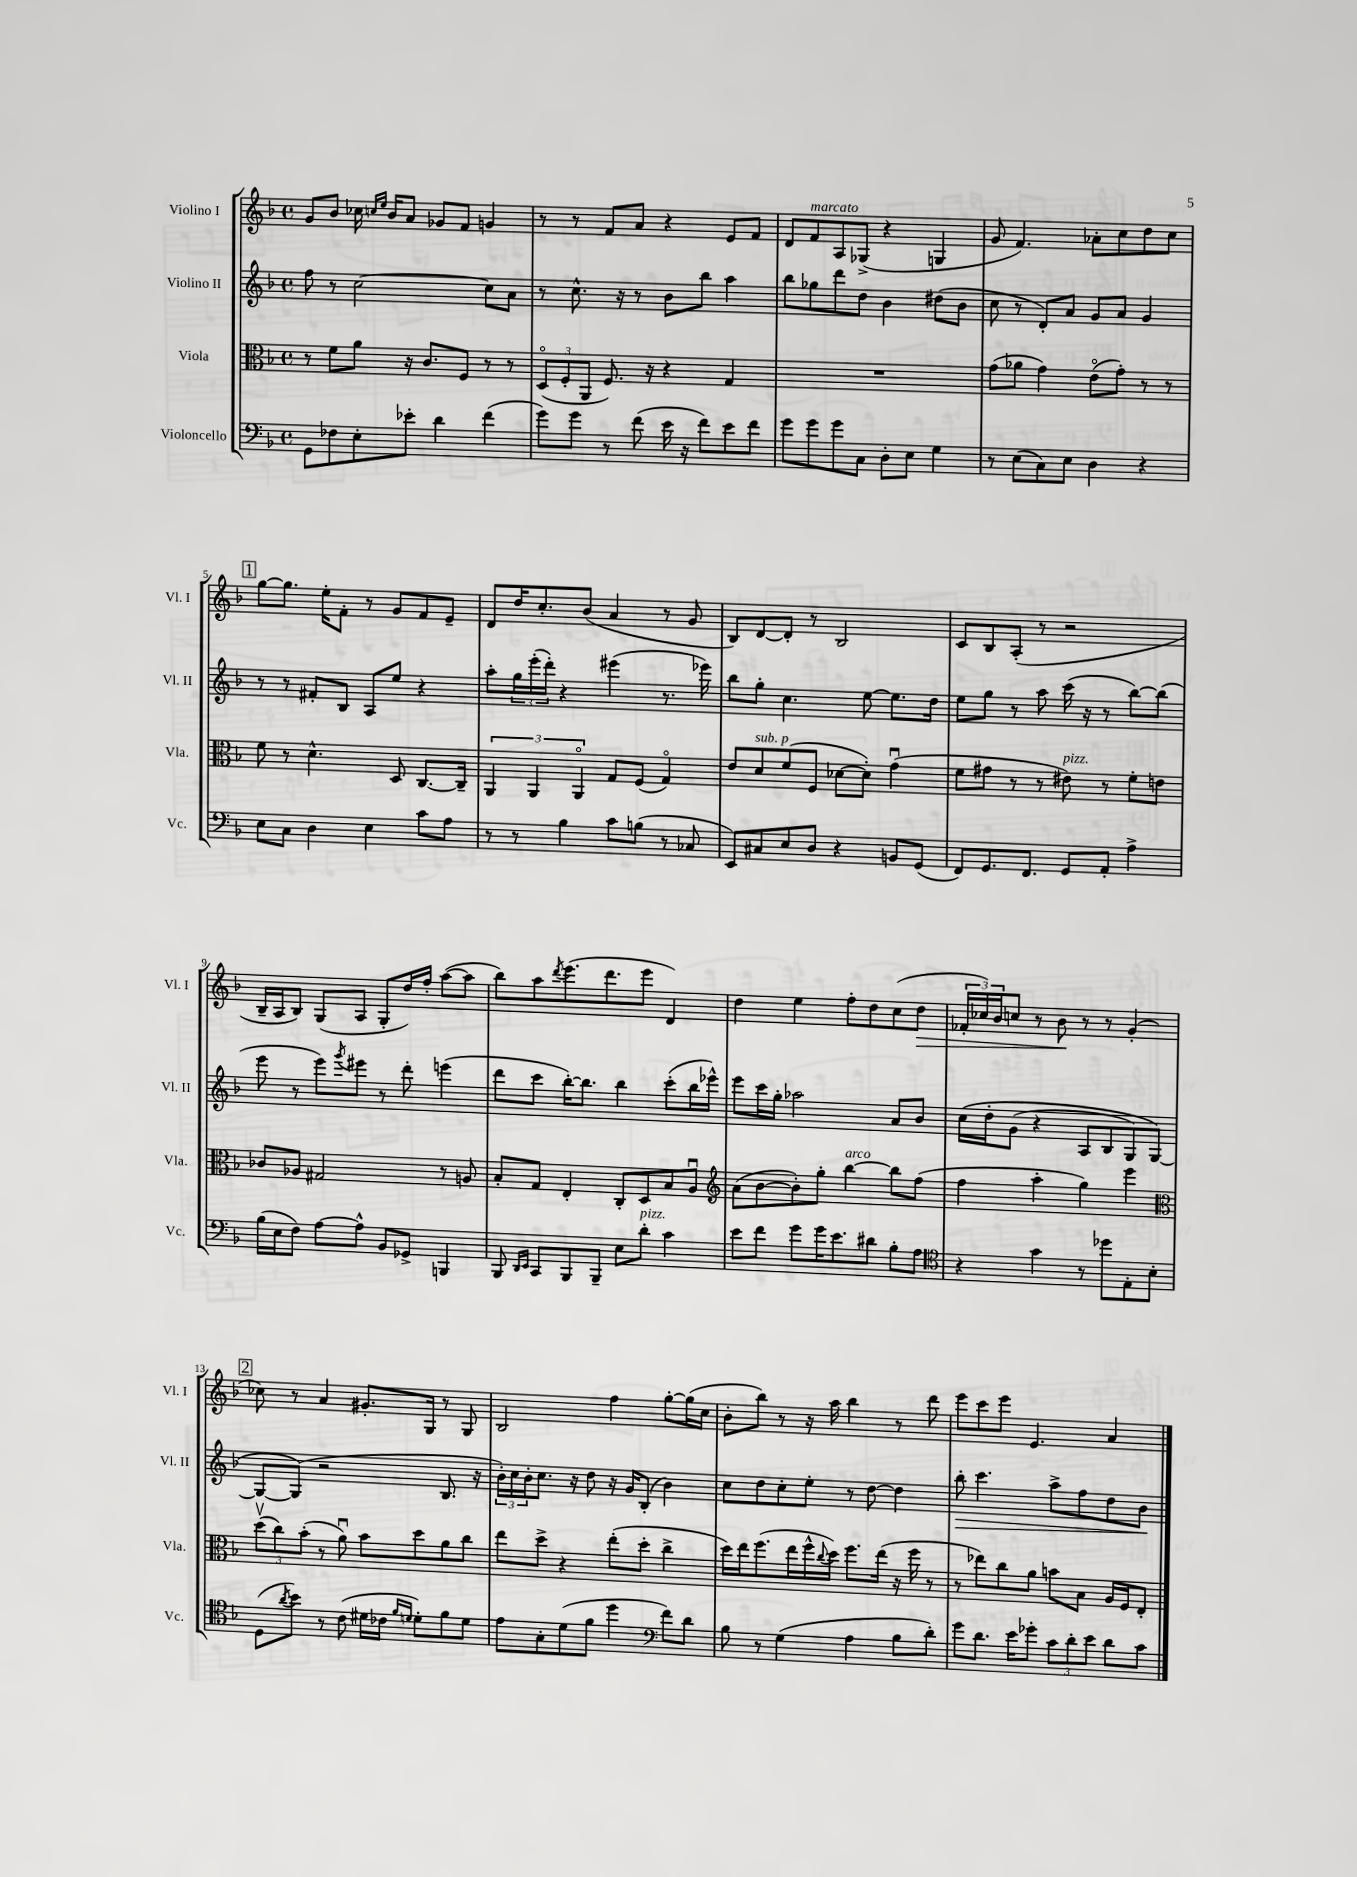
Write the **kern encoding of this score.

**kern	**kern	**kern	**kern
*staff4	*staff3	*staff2	*staff1
*clefF4	*clefC3	*clefG2	*clefG2
*k[b-]	*k[b-]	*k[b-]	*k[b-]
*M4/4	*M4/4	*M4/4	*M4/4
*met(c)	*met(c)	*met(c)	*met(c)
8GG\L	8r	8ff\	8g/L
8F-\	8f\L	8r	8b-/J
8E'\	8a\J	[2cc\	16cc-\
.	.	.	16qqcc/LL
.	.	.	16qqee/JJ
.	.	.	16b-/LK
8e-'\J	16r	.	8a/J
.	8.c/L	.	.
4d\	.	.	8g-/L
.	8F/J	.	8f/J
(4f\	8r	8cc\]L	4g/
.	8r	8a\J	.
=	=	=	=
8g\L)	(12Do/L	8r	8r
.	12F'/	.	.
8g\J	.	8.cc^^\	8r
.	12AA/J	.	.
8r	8.F/)	.	8f/L
.	.	16r	.
(8f\	.	8r	8a/J
.	16r	.	.
16e\	4r	8b-\L	4r
16r	.	.	.
8f\L)	.	8bb-\J	.
8e\	4G/	4aa\	8e/L
8f\J	.	.	8f/J
=	=	=	=
8g\L	1r	8bb-\L	8d/L
8g\	.	8gg-\	8f/
8g\	.	8ddd\	8A/
8C\J	.	8dd\J	(8G-^/J
8D'\L	.	4b-\	4r
8E\J	.	.	.
4G\	.	(8dd#\L	4G/
.	.	8b-\J	.
=	=	=	=
8r	(8g\L	8cc\	8g/
(8E\L	8a-\J	8r	4.f/)
8C\)	4g\)	8d'/L)	.
8E\J	.	8a/J	.
4D\	(8eo\L	8g/L	8a-'\L
.	8g'\J)	8a/J	8cc\
4r	8r	4g/	8dd\
.	8r	.	8cc\J
=	=	=	=
8E\L	8f\	8r	[8gg\L
8C\J	8r	8r	8.gg\]J
4D\	4.d^^\	8f#'/L	.
.	.	.	16ee'\LK
.	.	8B-/J	8f'\J
4E\	.	8A/L	8r
.	8D/	8ee/J	8g/L
8c\L	[8.C/L	4r	8f/
8A\J	.	.	8e~/J
.	16C~/]Jk	.	.
=	=	=	=
8r	6AA/	8aa'\L	8d/L
8r	.	24gg\L	16dd/K
.	6AA/	(24eee'\	.
.	.	.	8.cc'/
.	.	24ddd'\JJ)	.
4B-\	.	4r	.
.	6AAo/	.	.
.	.	.	(8b-/J
8c\L	8G/L	(4eee#\	4a/
(8B\J	(8F/J	.	.
8r	4Go/)	8.r	8r
8C-/	.	.	8g/
.	.	16eee-\)	.
=	=	=	=
8EE/L)	8e/L	8bb-\L	8B-/L)
8C#/	8d/	8gg'\J	[8d/
8E/	(8f/	4.cc\	8d'/]J
8D/J	8F/J	.	8r
4r	[8d-\L	.	2B-/
.	8d-'\]J)	[8ee\	.
8BB/L	(4gu\	8.ee\]L	.
(8GG/J	.	.	.
.	.	16dd\Jk	.
=	=	=	=
8FF/L)	8f\L	8ee\L	8c/L
8.GG/	8g#\J	8gg\J	8B-/
.	8r	8r	(8A'/J
8.FF/J	.	.	.
.	8r	8aa\	8r
8GG/L	8e#\)	(16ccc\	2r
.	.	16r	.
8AA'/J	8r	8r	.
4A^\	8f'\L	[8bb-\L)	.
.	8e\J	(8bb-\]J	.
=	=	=	=
(16B-\LL	8c-/L	8eee\	16B-~/LL
16E\J	.	.	16A/J
8F\J)	8A-/J	8r	8B-/J)
[8A\L	2G#/	8eee\L)	(8G/L
.	.	8qggg/	.
8A^^\]J	.	8eee#\J	8A/J
8BB-/L	.	8r	8G'/L
8GG-^/J	.	8ddd'\	16dd/L)
.	.	.	16ff'/JJ
4BBB/	8r	(4eee\	([8aa\L
.	8A/	.	8aa\]J
=	=	=	=
8BBB-/	8B-'/L	8ddd\L	8bb-\L)
16qqDD/LL	.	.	.
16qqEE/JJ	.	.	.
8CC/L	8G/J	8ccc\J	8aa\
.	.	.	8qddd/
8BBB-/	4E'/	[16bb-'\LK)	(8.eee\
.	.	8.bb-\]J	.
8BBB-~/J	.	.	.
.	.	.	8.ddd\
8E\L	8C'/L	4bb-\	.
8d'\J	8D/	.	8eee\J
4c\	8B-/	(8ccc'\L	4d/)
.	8Au/J	16bb-\L	.
.	.	16eee-^^\JJ)	.
=	=	=	=
*	*clefG2	*	*
8e\L	(8a\L	8eee\L	4dd\
8f\J	[8b-\	16ccc\L	.
.	.	16gg'\JJ	.
8g\L	8b-'\])	2aa-\	4ee\
16g\K	8gg'\J	.	.
8.e\	.	.	.
.	[4bb-\	.	8ff'\L
8d#\J	.	.	8dd\
8B-'\L	8bb-\]L	8a/L	(8cc\
8A\J	(8ff\J	8b-/J	8dd\J
=	=	=	=
*clefC4	*	*	*
4r	4ff\	&(16cc\LL	24f-'/LL
.	.	.	24cc-/)
.	.	16dd'\J	.
.	.	.	24b-/J
.	.	(8g\J	8cc/J
4g\	4aa'\	4r	8r
.	.	.	8b-\
8r	4gg\)	8A/L	8r
8dd-\L	.	8B-/	8r
8E'\	4eee\	8G/)	(4g'/
8B-'\J	.	[8G/J	.
=	=	=	=
*	*clefC3	*	*
(8D\L	(12ddv\L	8G/_L	8cc-\)
.	12cc\)	.	.
8qa/	.	.	.
8b-\J)	.	(8G/]J&)	8r
.	(12b-'\J	.	.
8r	8r	2r	4a/
(8c\	8au\)	.	.
16d#\LL	8b-\L	.	8.g#'/L
16c-\JJ	.	.	.
16qqf/LL	.	.	.
16qqd/JJ	.	.	.
8d'\L)	8dd\	.	.
.	.	.	16G/Jk
8f\	8a\	8.B-/	8r
8d\J	8cc\J	.	8G/
.	.	16r	.
=	=	=	=
8e\L	8ee\L	24b-'\LL)	2B-/
.	.	24cc\	.
.	.	24b-'\J	.
8G'\	8dd^\J	8.cc\J	.
(8d\	4r	.	.
.	.	16r	.
8f\J	.	8dd\	.
4dd\	(8ee'\L	16r	4ff\
.	.	16g/LK	.
.	8dd'\J	(8B-'/J	.
*clefF4	*	*	*
8f\L)	4cc^\	4b-\)	[8gg'\L
8d\J	.	.	(16gg\]L
.	.	.	16cc\JJ
=	=	=	=
8B-\	16dd\LL)	8cc\L	8b-'\L
.	16ee\J	.	.
8r	(8.ff\	8dd\	8bb-\J)
(4G\	.	8cc'\	8r
.	16ee\L	.	.
.	16ff^^\	8ee'\J	16r
.	8qqcc/	.	.
.	16dd\JJ)	.	16aa\
4A\	8.ff\L	8r	4bb-\
.	.	[8dd\	.
.	(16ee\Jk	.	.
8B-\L	16r	4dd\]	8r
.	16ff\	.	.
8d'\J)	8r	.	8ddd\
=	=	=	=
8g\L	8r	8bb-'\	8eee\L
8.d\J	8ee-\L)	4.ccc\	8ccc\
.	8cc\	.	8eee\J
16e\LK	.	.	.
8g-'\J	8a\J	.	4.e/
12c\L	8b\L	8aa^\L	.
12d'\	.	.	.
.	8B-\J	8ff\	.
12e\J	.	.	.
8d\L	16A/LL	8dd\	4a/
.	16F/J	.	.
8c\J	8E'/J	8b-\J	.
==	==	==	==
*-	*-	*-	*-
